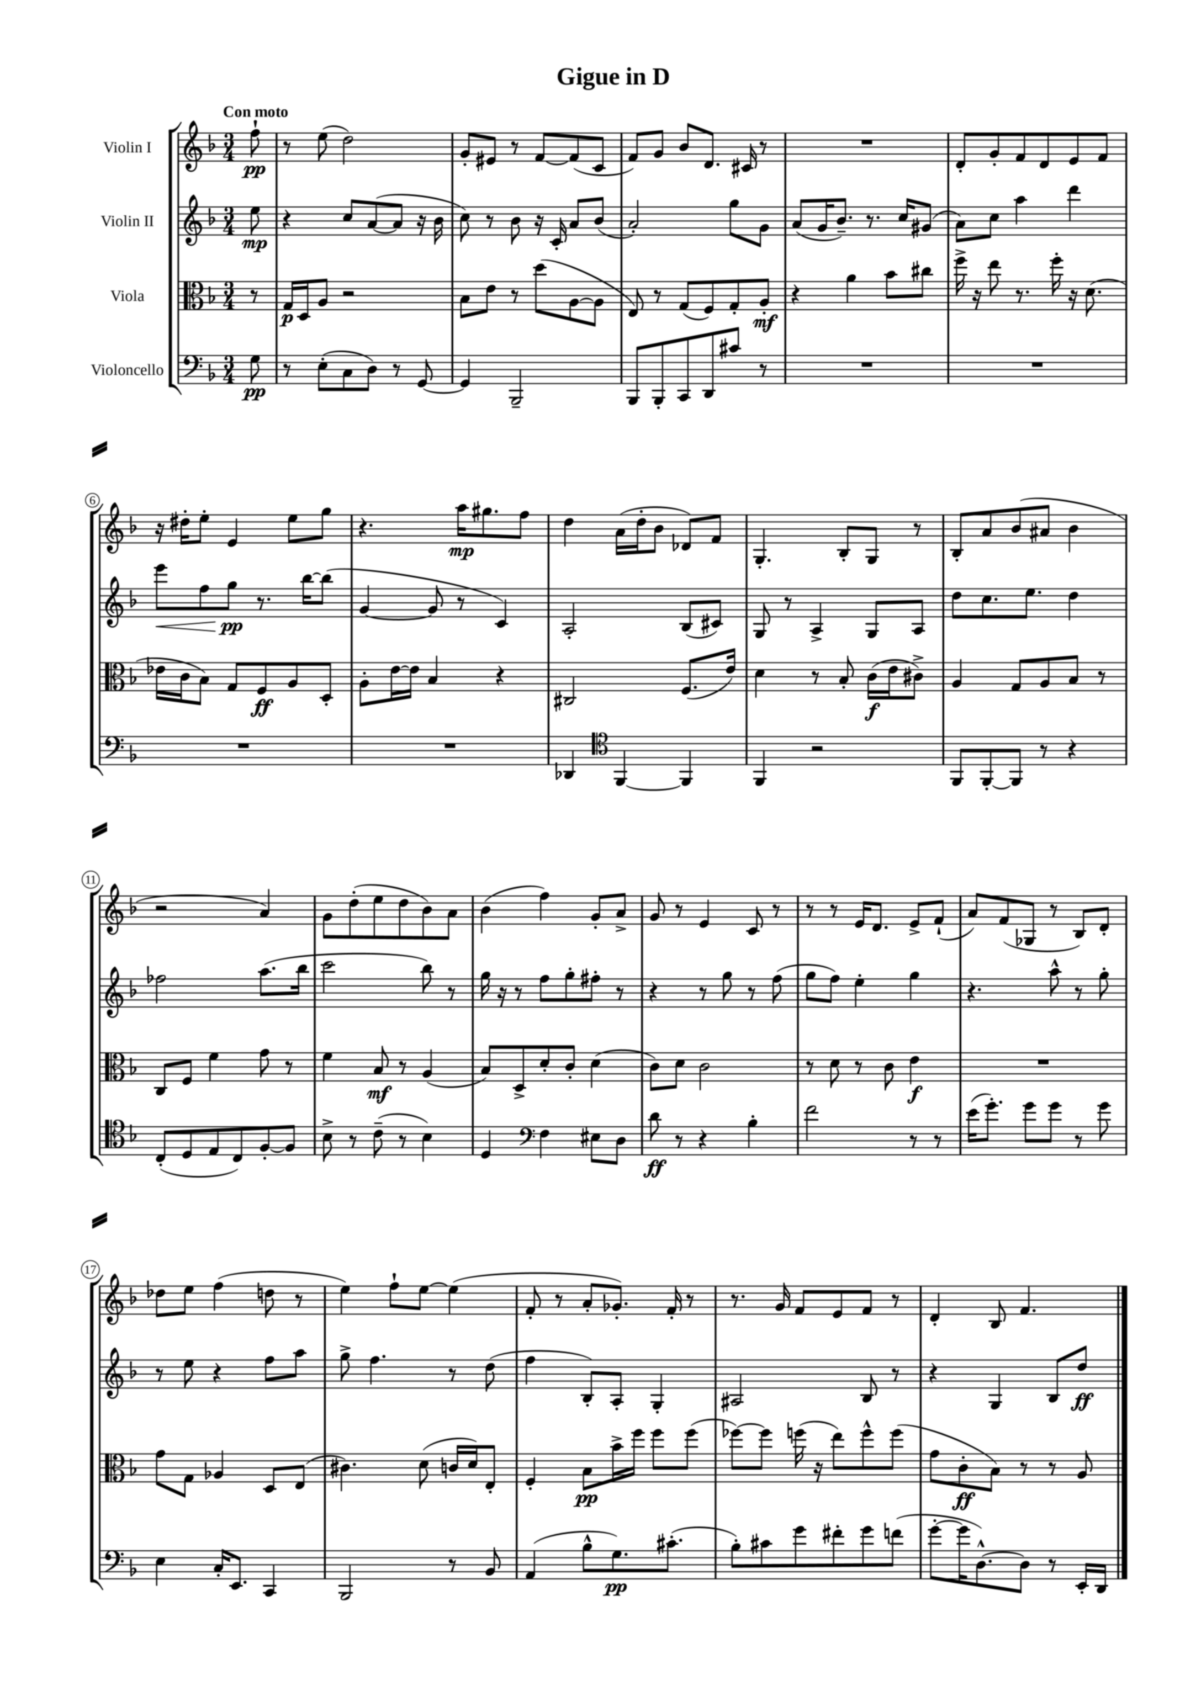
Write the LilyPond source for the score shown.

\header { title = "Gigue in D" }
<<
\new StaffGroup <<
\new Staff = "s0" \with { instrumentName = "Violin I" } {
    \clef treble \key f \major \numericTimeSignature \time 3/4 \partial 8 \tempo "Con moto"
    f''8-!\pp |
    r8 e''8( d''2) |
    g'8-. eis'8 r8 f'8~ f'8( c'8 |
    f'8) g'8 bes'8 d'8. cis'16 r8 |
    R2. |
    d'8-. g'8-. f'8 d'8 e'8 f'8 |
    r16 dis''16-. e''8-. e'4 e''8 g''8 |
    r4. a''16\mp gis''8. f''8 |
    d''4 a'16( d''16-. bes'8 des'8) f'8 |
    g4.-. bes8-. g8 r8 |
    bes8-. a'8 bes'8( ais'8 bes'4 |
    r2 a'4) |
    g'8 d''8-.( e''8 d''8 bes'8) a'8 |
    bes'4( f''4) g'8-. a'8-> |
    g'8 r8 e'4 c'8 r8 |
    r8 r8 e'16 d'8. e'8-> f'8-!( |
    a'8) f'8( ges8 r8 bes8) d'8-. |
    des''8 e''8 f''4( d''8 r8 |
    e''4) f''8-! e''8~ e''4( |
    f'8-. r8 a'8-. ges'8.-.) f'16-. r8 |
    r8. g'16 f'8 e'8 f'8 r8 |
    d'4-. bes8 f'4. \bar "|." |
}
\new Staff = "s1" \with { instrumentName = "Violin II" } {
    \clef treble \key f \major \numericTimeSignature \time 3/4 \partial 8
    e''8\mp |
    r4 c''8 a'8~( a'8 r16 bes'16 |
    c''8) r8 bes'8 r16 c'16-. a'8 bes'8( |
    a'2-.) g''8 g'8 |
    a'8( g'16 bes'8.--) r8. c''16 gis'8( |
    a'8) c''8 a''4 d'''4 |
    e'''8\< f''8 g''8\pp\! r8. bes''16~ bes''8( |
    g'4~ g'8 r8 c'4) |
    a2-. bes8( cis'8) |
    g8 r8 a4-> g8 a8 |
    d''8 c''8. e''8. d''4 |
    fes''2 a''8.( bes''16 |
    c'''2 bes''8) r8 |
    g''16 r16 r8 f''8 g''8-. fis''8-. r8 |
    r4 r8 g''8 r8 f''8( |
    g''8 f''8) e''4-. g''4 |
    r4. a''8-^ r8 g''8-. |
    r8 e''8 r4 f''8 a''8 |
    g''8-> f''4. r8 d''8( |
    f''4 bes8-.) a8-. g4-. |
    ais2 bes8 r8 |
    r4 g4 bes8 d''8\ff \bar "|." |
}
\new Staff = "s2" \with { instrumentName = "Viola" } {
    \clef alto \key f \major \numericTimeSignature \time 3/4 \partial 8
    r8 |
    g16\p d16 a8 r2 |
    bes8 e'8 r8 d''8( a8~ a8 |
    e8) r8 g8( f8) g8-. a8-.\mf |
    r4 a'4 bes'8 cis''8 |
    f''16-> r16 e''8 r8. f''16-. r16 d'8.( |
    ees'16 c'16 bes8) g8 f8\ff a8 d8-. |
    a8-. e'16~ e'16 bes4 r4 |
    cis2 f8.( e'16) |
    d'4 r8 bes8-. c'16\f( e'16 cis'8->) |
    a4 g8 a8 bes8 r8 |
    c8 f8 f'4 g'8 r8 |
    f'4 bes8\mf r8 a4( |
    bes8) d8-> d'8-. c'8-. d'4( |
    c'8) d'8 c'2 |
    r8 d'8 r8 c'8 e'4\f |
    R2. |
    g'8 g8 aes4 d8 e8( |
    cis'4.) d'8( c'16 d'16) e8-. |
    f4-. bes8\pp bes'16-> f''16 f''8 f''8( |
    fes''8~) fes''8 f''16( r16 e''8) f''8-^ f''8( |
    g'8 c'8-.\ff bes8) r8 r8 a8 \bar "|." |
}
\new Staff = "s3" \with { instrumentName = "Violoncello" } {
    \clef bass \key f \major \numericTimeSignature \time 3/4 \partial 8
    g8\pp |
    r8 e8-.( c8 d8) r8 g,8~ |
    g,4 bes,,2-- |
    bes,,8 bes,,8-. c,8 d,8 cis'8 r8 |
    R2. |
    R2. |
    R2. |
    R2. |
    des,4 \clef tenor f,4~ f,4 |
    f,4 r2 |
    f,8 f,8~-. f,8 r8 r4 |
    c8-.( d8 e8 c8) f8~-. f8 |
    bes8-> r8 c'8--( r8 bes4) |
    d4 \clef bass f4 eis8 d8 |
    d'8\ff r8 r4 bes4-. |
    f'2 r8 r8 |
    e'16( g'8.-.) g'8 g'8 r8 g'8 |
    e4 c16-. e,8. c,4 |
    bes,,2 r8 bes,8 |
    a,4( bes8-^ g8.\pp) cis'8.-.( |
    bes8-.) cis'8 g'8 fis'8-. g'8 f'8( |
    g'8~-. g'16 d8.~-^) d8 r8 e,16-. d,16 \bar "|." |
}
>>
>>
\layout { \context { \Score \override BarNumber.stencil = #(make-stencil-circler 0.1 0.3 ly:text-interface::print) } }
